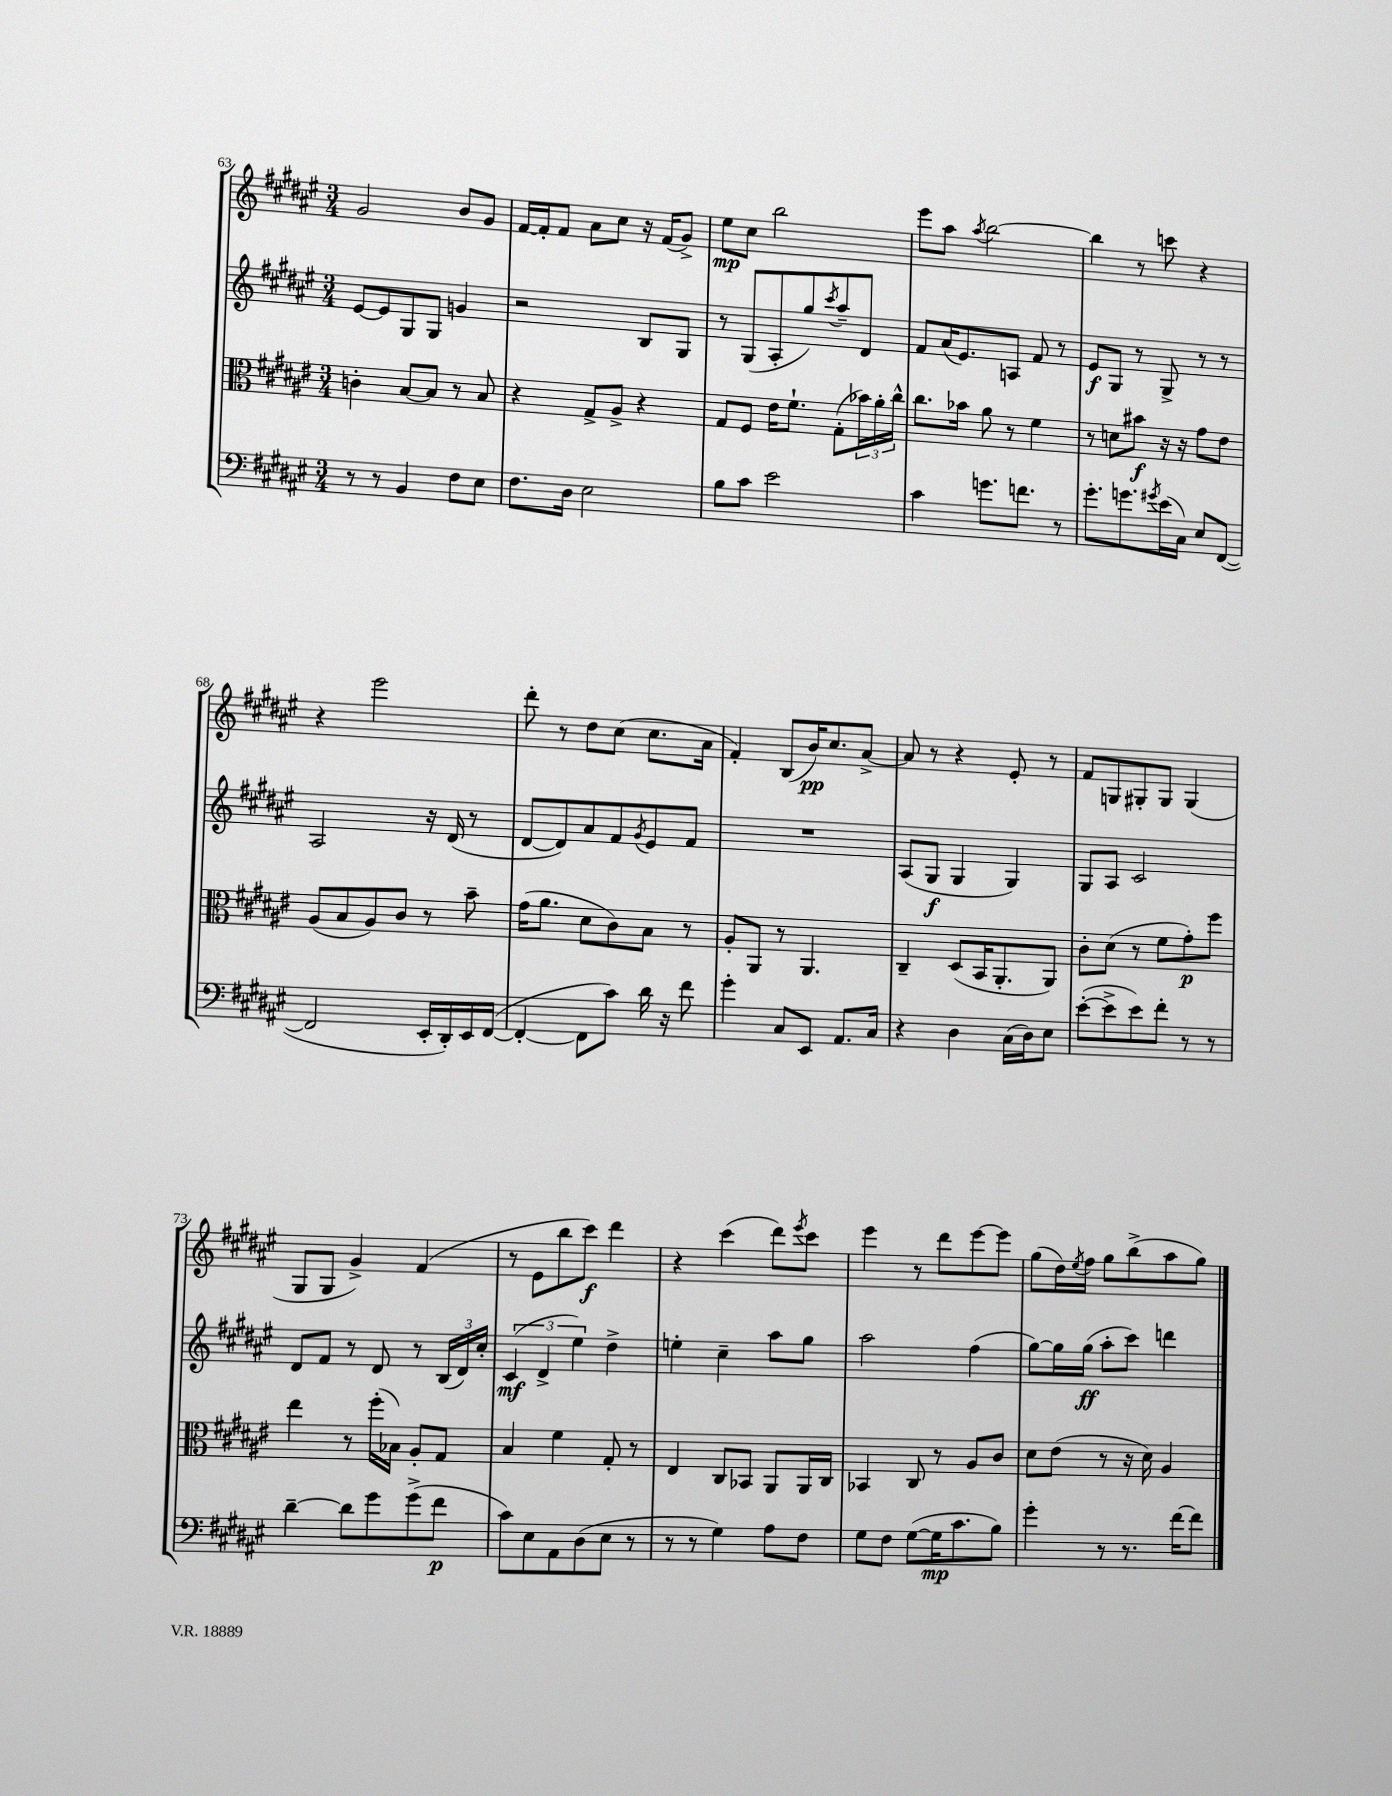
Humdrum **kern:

**kern	**dynam	**kern	**dynam	**kern	**dynam	**kern	**dynam
*part4	*part4	*part3	*part3	*part2	*part2	*part1	*part1
*staff4	*staff4	*staff3	*staff3	*staff2	*staff2	*staff1	*staff1
*clefF4	*	*clefC3	*	*clefG2	*	*clefG2	*
*k[f#c#g#d#a#e#]	*	*k[f#c#g#d#a#e#]	*	*k[f#c#g#d#a#e#]	*	*k[f#c#g#d#a#e#]	*
*M3/4	*	*M3/4	*	*M3/4	*	*M3/4	*
=63	=63	=63	=63	=63	=63	=63	=63
8r	.	4cn'\	.	[8e#/L	.	2g#/	.
8r	.	.	.	8e#/]	.	.	.
4BB/	.	[8B/L	.	8G#/	.	.	.
.	.	8B/J]	.	8G#/J	.	.	.
8F#\L	.	8r	.	4gn/	.	8b/L	.
8E#\J	.	8B/	.	.	.	8g#/J	.
=64	=64	=64	=64	=64	=64	=64	=64
8.F#\L	.	4r	.	2r	.	[16f#/LL	.
.	.	.	.	.	.	16f#'/J]	.
.	.	.	.	.	.	8f#/J	.
16D#\Jk	.	.	.	.	.	.	.
2E#\	.	8G#^/L	.	.	.	8a#\L	.
.	.	8A#^/J	.	.	.	8cc#\J	.
.	.	4r	.	8B/L	.	16r	.
.	.	.	.	.	.	(16f#/KL	.
.	.	.	.	8G#/J	.	8g#^/J)	.
=65	=65	=65	=65	=65	=65	=65	=65
8B\L	.	8G#/L	.	8r	.	8ee#\L	mp
8c#\J	.	8F#/J	.	(8G#/L	.	8cc#\J	.
2e#\	.	16e#\KL	.	8A#'/	.	2bb\	.
.	.	8.f#`\J	.	.	.	.	.
.	.	.	.	8gg#/)	.	.	.
.	.	.	.	8qccc#/	.	.	.
.	.	(8G#'\L	.	8aa#~/	.	.	.
.	.	24b-X\L)	.	8d#/J	.	.	.
.	.	24a#'\	.	.	.	.	.
.	.	24cc#^^\JJ	.	.	.	.	.
=66	=66	=66	=66	=66	=66	=66	=66
4c#\	.	8.cc#\L	.	8f#/L	.	8eee#\L	.
.	.	.	.	(16a#/K	.	8aa#\J	.
.	.	16b-X\Jk	.	8.e#/)	.	.	.
.	.	.	.	.	.	8qaa#/	.
8.gn\L	.	8a#\	.	.	.	[2bb\	.
.	.	8r	.	8An/J	.	.	.
8.fn\J	.	.	.	.	.	.	.
.	.	4f#\	.	8f#/	.	.	.
8r	.	.	.	8r	.	.	.
=67	=67	=67	=67	=67	=67	=67	=67
8.g#'\L	.	8r	.	8e#/L	f	4bb\]	.
.	.	8dn\L	.	8G#/J	.	.	.
8.gn\	.	.	.	.	.	.	.
.	.	8b#X\J	f	8r	.	8r	.
8qg#X/	.	.	.	.	.	.	.
(16e#\L	.	16r	.	8G#^/	.	8cccn\	.
16C#\JJ)	.	16r	.	.	.	.	.
8E#/L	.	8g#\L	.	8r	.	4r	.
([8FF#/J	.	8e#\J	.	8r	.	.	.
!!LO:LB:g=z
=68	=68	=68	=68	=68	=68	=68	=68
2FF#/]	.	(8A#/L	.	2A#/	.	4r	.
.	.	8B/	.	.	.	.	.
.	.	8A#/)	.	.	.	2eee#\	.
.	.	8c#/J	.	.	.	.	.
16EE#'/LL	.	8r	.	16r	.	.	.
16DD#'/)	.	.	.	(16d#/	.	.	.
16EE#/	.	8b~\	.	8r	.	.	.
([16FF#/JJ	.	.	.	.	.	.	.
=69	=69	=69	=69	=69	=69	=69	=69
4FF#'/_	.	(16g#\KL	.	[8d#/L	.	8ddd#'\	.
.	.	8.a#\J	.	.	.	.	.
.	.	.	.	8d#/])	.	8r	.
8FF#\L]	.	8d#\L	.	8a#/	.	8dd#\L	.
8c#\J)	.	8c#\)	.	8f#/	.	(8cc#\J	.
.	.	.	.	8qg#/	.	.	.
16d#\	.	8B\J	.	8e#/	.	8.cc#\L	.
16r	.	.	.	.	.	.	.
8f#\	.	8r	.	8f#/J	.	.	.
.	.	.	.	.	.	16a#\Jk	.
=70	=70	=70	=70	=70	=70	=70	=70
4g#'\	.	8A#'/L	.	2.r	.	4f#'/)	.
.	.	8AA#/J	.	.	.	.	.
8C#/L	.	8r	.	.	.	(8B/L	.
8EE#/J	.	4.AA#/	.	.	.	16b/K)	pp
.	.	.	.	.	.	8.cc#/	.
8.AA#/L	.	.	.	.	.	.	.
.	.	.	.	.	.	[8a#^/J	.
16C#/Jk	.	.	.	.	.	.	.
=71	=71	=71	=71	=71	=71	=71	=71
4r	.	4C#~/	.	(8A#/L	.	8a#/]	.
.	.	.	.	8G#/J	f	8r	.
4D#\	.	(8D#/L	.	4G#/	.	4r	.
.	.	16BB/K	.	.	.	.	.
.	.	8.AA#'/	.	.	.	.	.
(16C#\LL	.	.	.	4G#/)	.	8e#'/	.
16D#\J)	.	.	.	.	.	.	.
8E#\J	.	8AA#/J)	.	.	.	8r	.
=72	=72	=72	=72	=72	=72	=72	=72
([8e#'\L	.	8c#'\L	.	8G#/L	.	8f#/L	.
8e#^\]	.	(8d#\J	.	8A#/J	.	8Gn/	.
8e#\)	.	8r	.	2c#/	.	8G#X'/	.
8f#'\J	.	8f#\L	.	.	.	8G#/J	.
8r	.	8g#'\)	p	.	.	(4G#/	.
8r	.	8ff#\J	.	.	.	.	.
!!LO:LB:g=z
=73	=73	=73	=73	=73	=73	=73	=73
[4d#~\	.	4ee#\	.	8d#/L	.	8G#/L	.
.	.	.	.	8f#/J	.	8G#/J	.
8d#\L]	.	8r	.	8r	.	4g#^/)	.
8g#\	.	(16ff#'\LL	.	8d#/	.	.	.
.	.	16B-X\JJ)	.	.	.	.	.
(8g#^\	.	8A#'/L	.	8r	.	(4f#/	.
8f#\J	p	8G#/J	.	(24B/LL	.	.	.
.	.	.	.	24d#/)	.	.	.
.	.	.	.	24cc#'/JJ	.	.	.
=74	=74	=74	=74	=74	=74	=74	=74
8c#\L)	.	4B/	.	(6c#/	mf	8r	.
8E#\	.	.	.	.	.	8e#\L	.
.	.	.	.	6d#^/	.	.	.
8AA#\	.	4f#\	.	.	.	8bb\	.
.	.	.	.	6ee#\)	.	.	.
(8D#\	.	.	.	.	.	8ccc#\J)	f
8E#\J	.	8G#'/	.	4dd#^\	.	4ddd#\	.
8r	.	8r	.	.	.	.	.
=75	=75	=75	=75	=75	=75	=75	=75
8r	.	4E#/	.	4een'\	.	4r	.
8r	.	.	.	.	.	.	.
4G#\)	.	8C#/L	.	4cc#~\	.	(4ccc#\	.
.	.	8BB-X/J	.	.	.	.	.
8A#\L	.	8AA#/L	.	8aa#\L	.	8ddd#\L)	.
.	.	.	.	.	.	8qeee#/	.
8F#\J	.	16AA#/L	.	8gg#\J	.	8ccc#\J	.
.	.	16C#/JJ	.	.	.	.	.
=76	=76	=76	=76	=76	=76	=76	=76
8G#\L	.	4BB-X/	.	2aa#\	.	4eee#\	.
8F#\J	.	.	.	.	.	.	.
([8G#\L	.	8C#/	.	.	.	8r	.
16G#\K]	mp	8r	.	.	.	8ddd#\L	.
8.c#\	.	.	.	.	.	.	.
.	.	8A#/L	.	(4ff#\	.	[8eee#\	.
8B\J)	.	8c#/J	.	.	.	8eee#\J]	.
=77	=77	=77	=77	=77	=77	=77	=77
4g#'\	.	8d#\L	.	[8gg#\L)	.	(8gg#\L	.
.	.	(8e#\J	.	16gg#\L]	.	16dd#\L)	.
.	.	.	.	.	.	8qee#/	.
.	.	.	.	(16gg#\JJ	ff	16ff#\JJ	.
8r	.	8r	.	8aa#'\L	.	8gg#\L	.
8.r	.	16r	.	8ccc#\J)	.	(8bb^\	.
.	.	16d#\)	.	.	.	.	.
.	.	4A#/	.	4dddn\	.	8aa#\	.
[16f#\KL	.	.	.	.	.	.	.
8f#\J]	.	.	.	.	.	8gg#\J)	.
==	==	==	==	==	==	==	==
*-	*-	*-	*-	*-	*-	*-	*-
